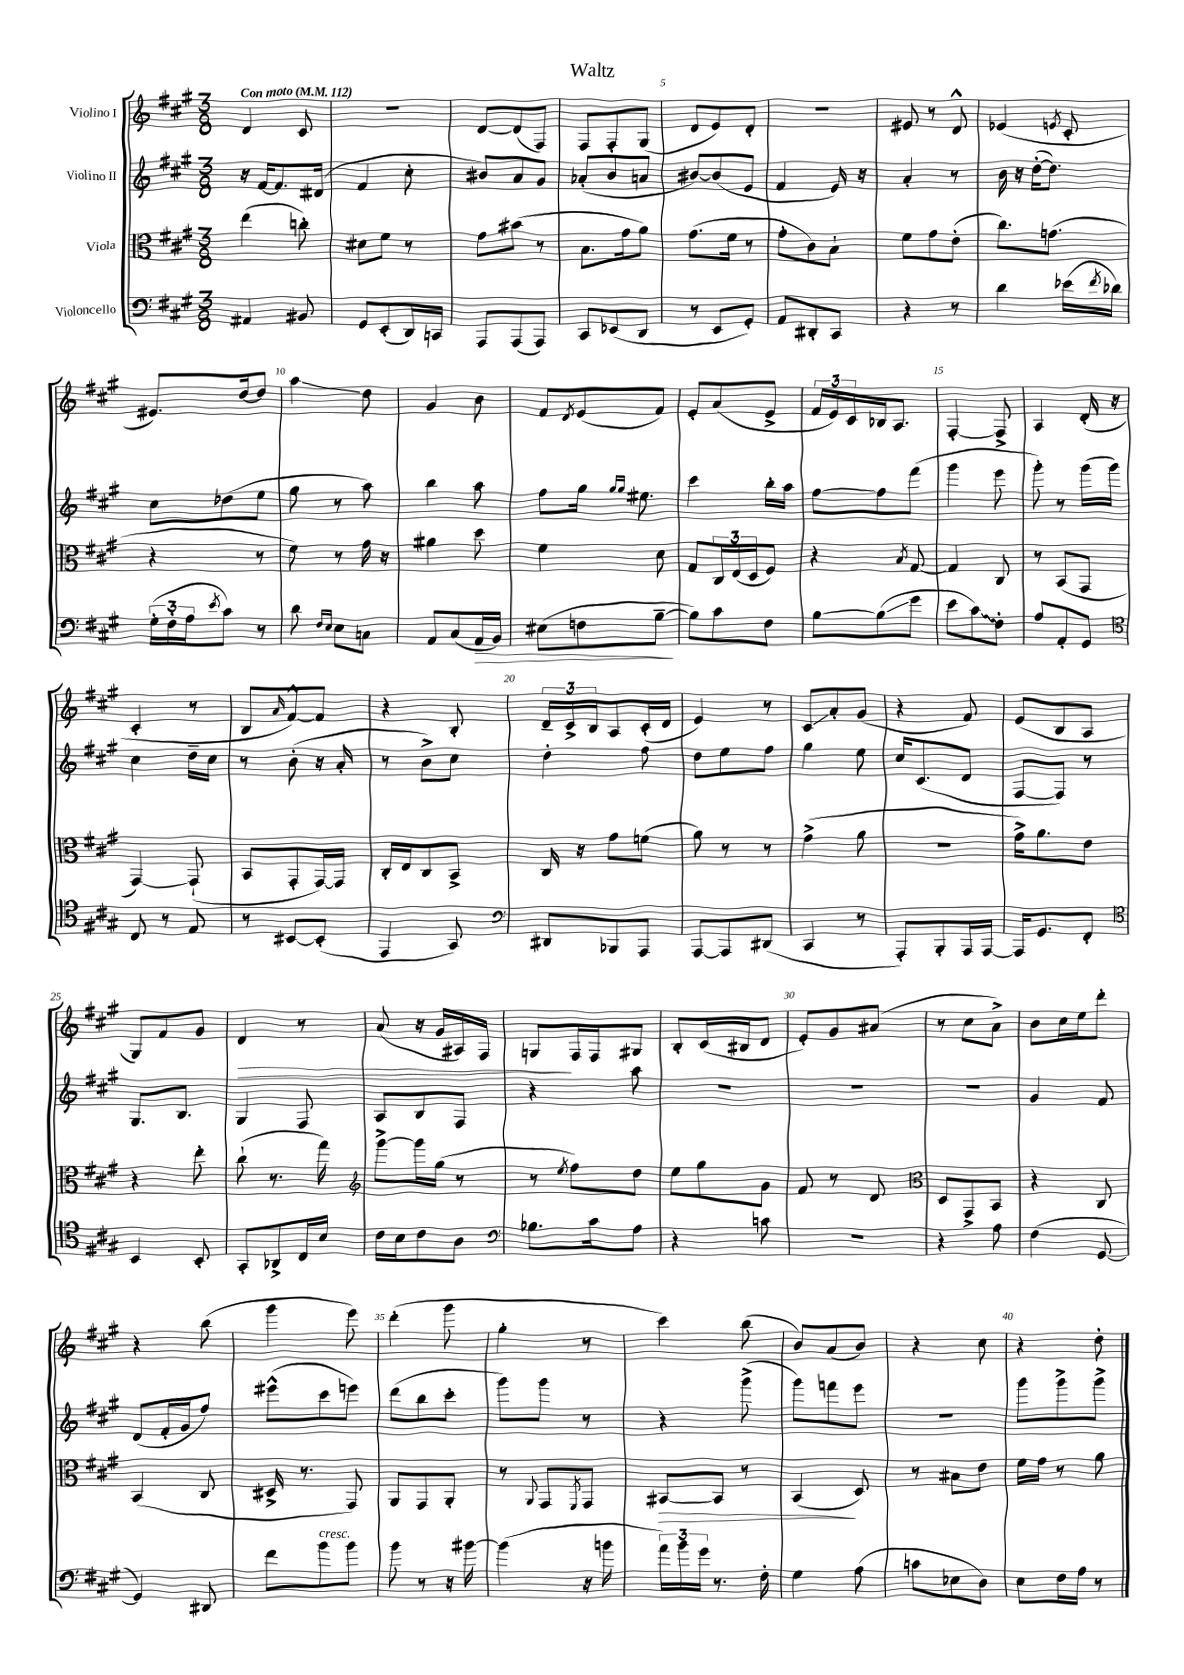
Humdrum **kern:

**kern	**kern	**kern	**kern
*staff4	*staff3	*staff2	*staff1
*clefF4	*clefC3	*clefG2	*clefG2
*k[f#c#g#]	*k[f#c#g#]	*k[f#c#g#]	*k[f#c#g#]
*M3/8	*M3/8	*M3/8	*M3/8
*MM112	*MM112	*MM112	*MM112
4AA#	(4ee	16r	4d
.	.	[16f#	.
.	.	8.f#]	.
8BB#	8cc')	.	8c#
.	.	(16d#	.
=	=	=	=
8GG#	8d#	4f#	4.r
(8EE'	8f#	.	.
16DD)	8r	8cc#'	.
16CC	.	.	.
=	=	=	=
8AAA	8g#	8b#)	[8d
(8AAA	(8b#	8a	(8d]
8AAA)	8r	8g#	8F#)
=	=	=	=
8CC#	8.B	(8a-'	8F#
(8EE-	.	8b	8F#'
.	16g#	.	.
8DD	8a)	8a	(8G#
=	=	=	=
8r	(8.g#	[8b#)	8d
8EE	.	(8b#]	8e)
.	16f#	.	.
8GG#')	8r	8e	8d'
=	=	=	=
8AA	8g#'	4f#	4.r
8DD#'	8c#)	.	.
8CC#	8B`	16e)	.
.	.	16r	.
=	=	=	=
4r	8f#	4a'	8e#
.	8g#	.	8r
8r	(8e'	8r	8d^^
=	=	=	=
4d	8.cc#)	16b	(4e-
.	.	16r	.
.	.	([16dd'	.
.	(8.g	8.dd])	.
.	.	.	8qe
(16e-	.	.	8c#'
8qf#	.	.	.
16d-)	.	.	.
=	=	=	=
(24G#'	4r	8cc#	8.e#)
24F#'	.	.	.
24A	.	.	.
8qe	.	.	.
8c#)	.	(8dd-	.
.	.	.	[16dd
8r	8r	8ee	8dd]
=	=	=	=
8d	8f#)	8gg#	4aa
16qqF#	.	.	.
16qqE	.	.	.
8E	8r	8r	.
8C	16g#	8aa)	8dd
.	16r	.	.
=	=	=	=
8AA	4a#	4bb	4g#
(8C#	.	.	.
16AA	8dd	8aa	8b
16BB)	.	.	.
=	=	=	=
(8E#	4f#	8ff#	8f#
.	.	.	8qd
8F	.	16gg#	(8e
.	.	16qqgg#	.
.	.	16qqgg#	.
.	.	8.ee#	.
[8B~	8d	.	8f#)
=	=	=	=
8B])	8G#	4ccc#	8e'
8c#	24C#	.	(8a
.	(24E	.	.
.	24D	.	.
8F#	8F#)	16bb'	8e^
.	.	16aa	.
=	=	=	=
[8B	4r	[8ff#	24f#
.	.	.	24e)
.	.	.	24c#
(8B]	.	8ff#]	16B-
.	.	.	8.A
.	8qB	.	.
8g#	[8G#	(8fff#	.
=	=	=	=
8e	4G#]	4ggg#	[4F#'
8c#)	.	.	.
8F#'	8C#	8eee	8F#^]
=	=	=	=
8A	8r	8ggg#')	4A
8AA'	(8BB	8r	.
8GG#	8GG#	(16ggg#	(16d'
.	.	16ggg#)	16r
=	=	=	=
*clefC4	*	*	*
8C#	[4GG#)	4cc#	4c#'
8r	.	.	.
8E	(8GG#`]	16dd~	8r
.	.	16cc#	.
=	=	=	=
8r	8BB	8r	8B
.	.	.	16qqa
[8BB#	8GG#'	(8b'	[8f#^^)
(8BB#']	[16GG#)	16r	8f#]
.	16GG#]	16a'	.
=	=	=	=
4EE	16C#'	8r	4r
.	16E	.	.
.	8C#	8b^)	.
8GG#)	8BB^	8cc#	8B'
=	=	=	=
*clefF4	*	*	*
8DD#	16C#	4dd'	24d~
.	.	.	24c#^
.	16r	.	.
.	.	.	24B
8BBB-	8g#	.	8A
8AAA	(8f	8ff#	(16c#'
.	.	.	16d
=	=	=	=
[8AAA	8a)	8dd	4e)
8AAA]	8r	8ee	.
(8DD#	8r	8ff#	8r
=	=	=	=
4CC#	(4g#^	4gg#	8c#
.	.	.	8a'
8r	8a	8ee	(8g#
=	=	=	=
8AAA')	4.r	16cc#	4r
.	.	(8.c#	.
8BBB'	.	.	.
16AAA	.	8d	8f#)
[16AAA	.	.	.
=	=	=	=
16AAA]	16g#^)	[8F#	(8e
8.GG#	8.a	.	.
.	.	8F#])	8B
8FF#'	8e	8r	8A
=	=	=	=
*clefC4	*	*	*
4BB	4r	8.G#	8G#)
.	.	.	8f#
.	.	8.B	.
8BB'	8ee'	.	8g#
=	=	=	=
8GG#'	(8cc#`	4G#	4d
8AA-^	8.r	.	.
16C#	.	8F#	8r
16B	16gg#)	.	.
=	=	=	=
*	*clefG2	*	*
16c#	[8ggg#^	8A	(8a
16B	.	.	.
8c#	16ggg#]	8B	16r
.	(16gg#	.	16g#
8A	8r	8F#	16A#)
.	.	.	16F#
=	=	=	=
*clefF4	*	*	*
8.B-	8r	4r	8G
.	8qee	.	.
.	8ff#)	.	16F#
16c#	.	.	16F#
8A	8dd	8aa	8G#
=	=	=	=
4r	8ee	4.r	8B'
.	8gg#	.	(16c#
.	.	.	16B#
8c	8g#	.	8d
=	=	=	=
4.r	8f#	4.r	8e')
.	8r	.	8g#
.	8d	.	(8a#
=	=	=	=
*	*clefC3	*	*
4r	8D	4.r	8r
.	8GG#^	.	8cc#
8A	8BB	.	8a^)
=	=	=	=
(4F#	4r	4g#	8b
.	.	.	16cc#
.	.	.	16ee
[8GG#	8C#	8f#	8ddd'
=	=	=	=
4GG#])	(4BB	(8d	4r
.	.	16f#'	.
.	.	16g#	.
8DD#	8C#	8ff#)	(8bb
=	=	=	=
8f#	16D#^	(8eee#^^	4ggg#
.	8.r	.	.
8b	.	8ccc#	.
8b	8GG#)	8eee)	8eee)
=	=	=	=
8b	8AA	(8ddd	(4ddd'
8r	8GG#	8bb	.
16r	8AA'	8ccc#'	8ggg#
[16b#	.	.	.
=	=	=	=
(4b#]	8r	8ggg#)	4gg#'
.	8qqAA	.	.
.	8GG#	8ggg#	.
.	8qFF#	.	.
16r	8GG#	8r	8r
16b	.	.	.
=	=	=	=
24a)	[8BB#	4r	4ccc#)
24b	.	.	.
24g#	.	.	.
8.r	8BB#]	.	.
.	8r	(8ggg#^	(8bb
16F#'	.	.	.
=	=	=	=
4G#	(4BB	8ggg#)	8b)
.	.	8fff	(8a
(8A	8D)	8eee	8b)
=	=	=	=
8c	8r	4.r	4r
8E-	8B#	.	.
8D)	8e	.	8cc#
=	=	=	=
8E	16f#	8ggg#	4r
.	16g#	.	.
16F#	8r	8ggg#^	.
16A	.	.	.
8r	8a	8ggg#^	8dd'
==	==	==	==
*-	*-	*-	*-
